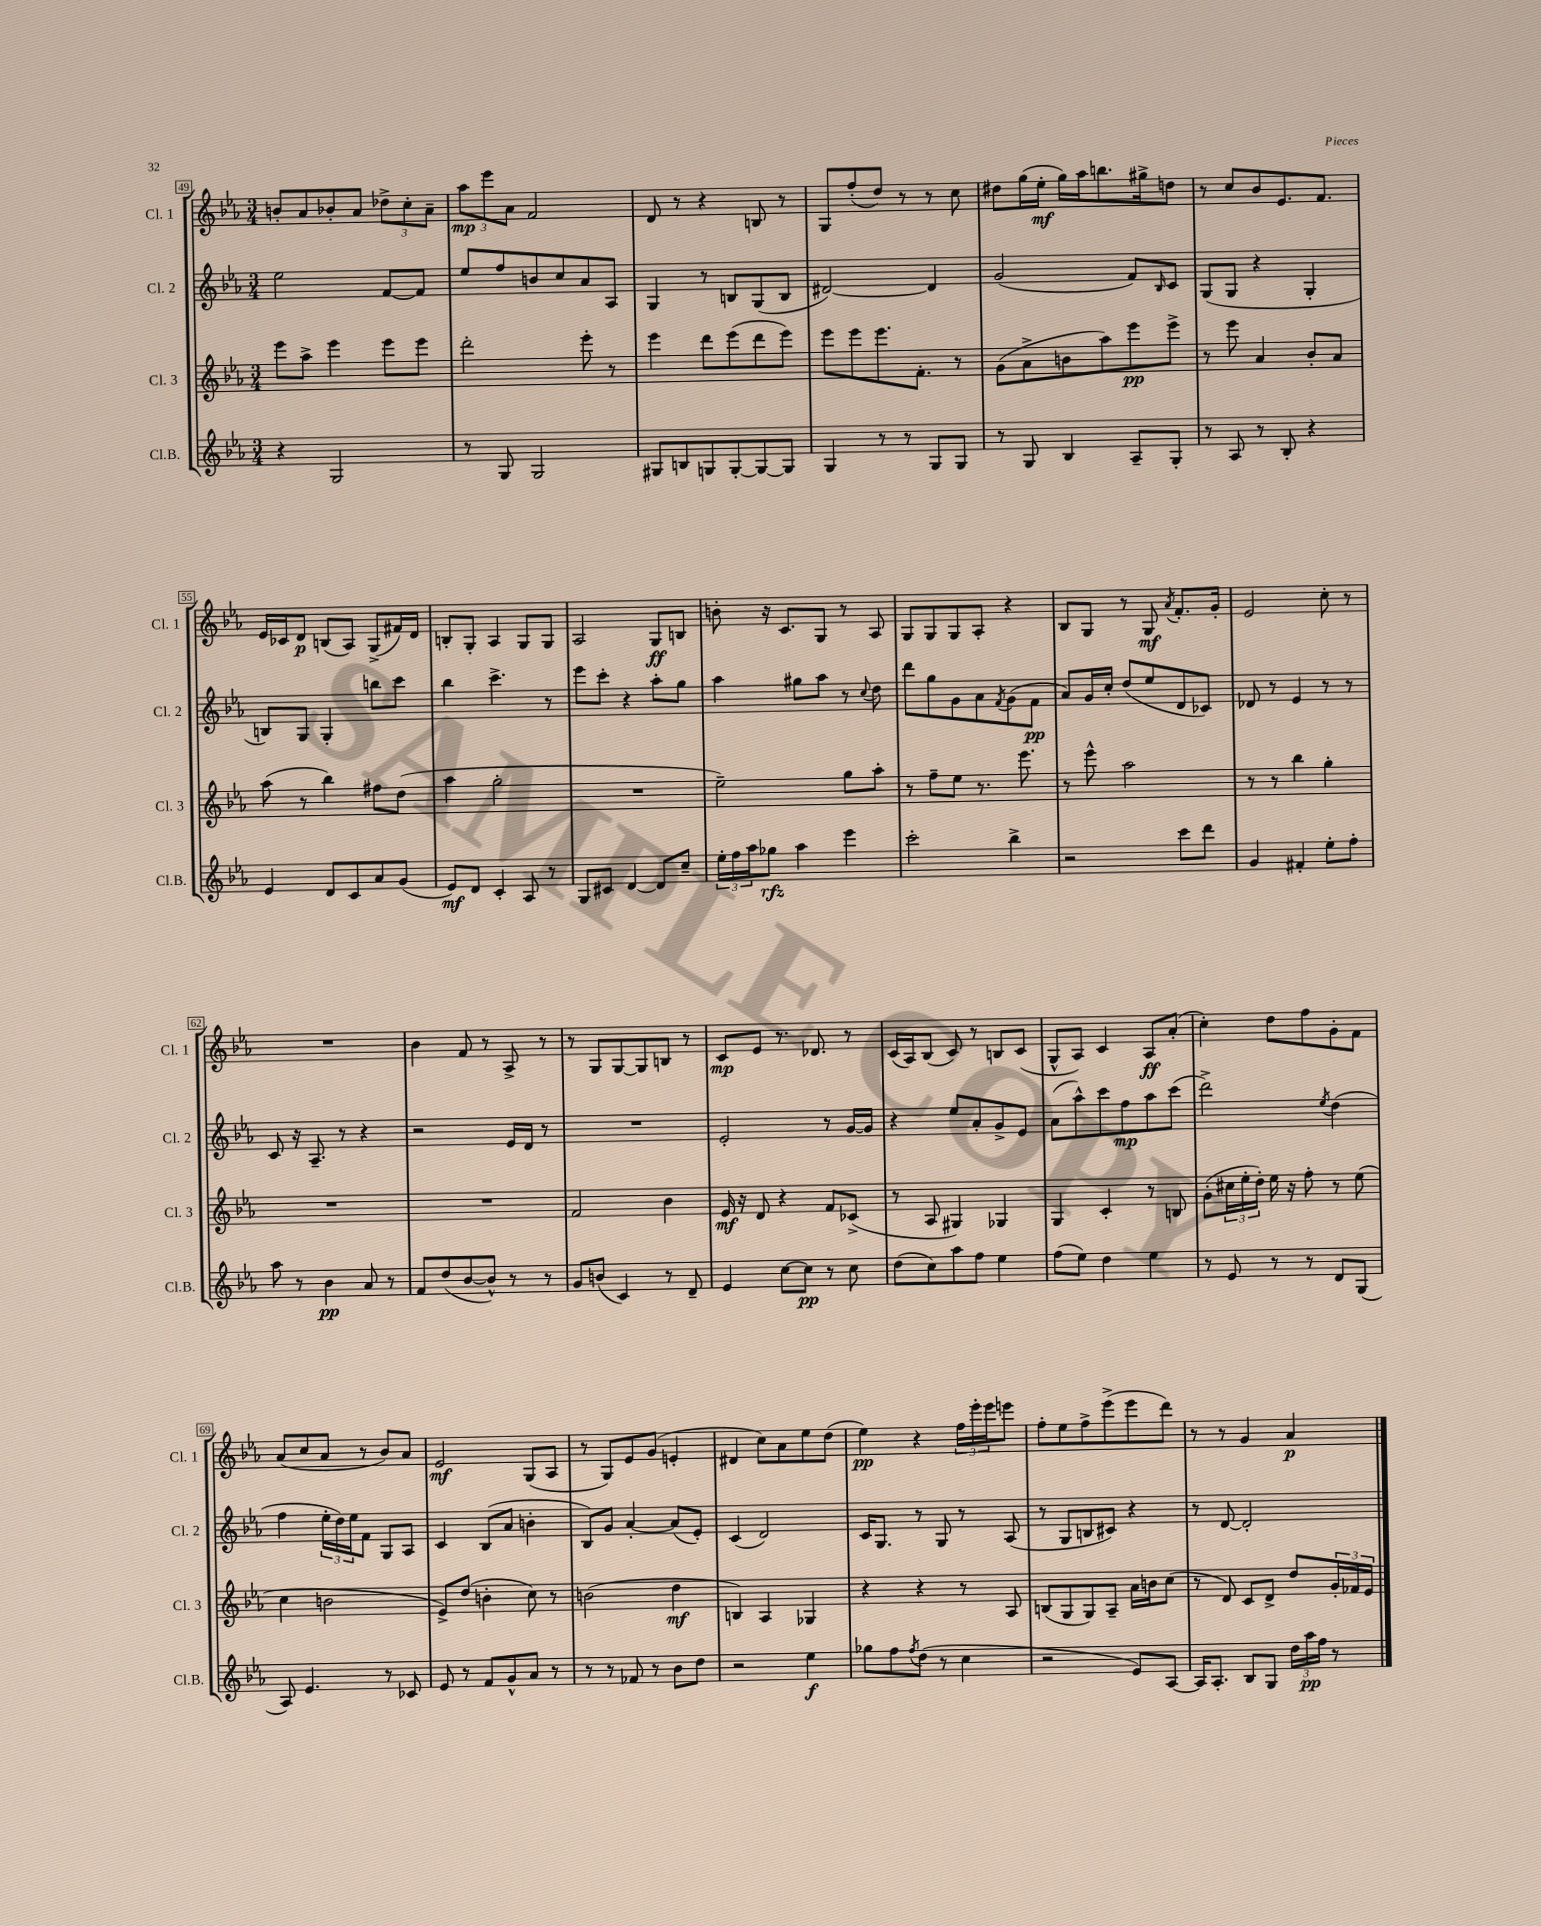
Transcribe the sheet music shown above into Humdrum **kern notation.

**kern	**kern	**kern	**kern
*staff4	*staff3	*staff2	*staff1
*clefG2	*clefG2	*clefG2	*clefG2
*k[b-e-a-]	*k[b-e-a-]	*k[b-e-a-]	*k[b-e-a-]
*M3/4	*M3/4	*M3/4	*M3/4
4r	8eee-\L	2ee-\	8b'/L
.	8aa-^\J	.	8a-/
2G/	4eee-\	.	8b-'/
.	.	.	8a-/J
.	8eee-\L	[8f/L	12dd-^\L
.	.	.	12cc'\
.	8eee-\J	8f/]J	.
.	.	.	12a-~\J
=	=	=	=
8r	2ddd'\	8ee-/L	12aa-\L
.	.	.	12eee-\
8G/	.	8ff/	.
.	.	.	12a-\J
2G/	.	8b/	2f/
.	.	8cc/	.
.	8eee-'\	8a-/	.
.	8r	8A-/J	.
=	=	=	=
8G#/L	4eee-\	4G/	8d/
8B/	.	.	8r
8G/	8ddd\L	8r	4r
[8G'/	(8eee-\	8B/L	.
8G/_	8ddd\	(8G/	8B/
8G/]J	8eee-\J)	8B/J	8r
=	=	=	=
4G/	8eee-\L	[2d#/)	8G/L
.	8eee-\	.	(8ff'/
8r	8.eee-\	.	8dd/J)
8r	.	.	8r
.	8.f'\J	.	.
8G/L	.	4d#/]	8r
8G/J	8r	.	8cc\
=	=	=	=
8r	(8g\L	(2g/	8dd#\L
8G/	8a-^\	.	(16gg\L
.	.	.	16ee-'\JJ
4B-/	8b\	.	16gg\LL)
.	.	.	16aa-\J
.	8aa-\)	.	8.bb\
8A-~/L	8eee-\	8f/L)	.
.	.	.	16gg#^\k
.	.	16qqB-/	.
8G'/J	8eee-^\J	8c/J	8dd\J
=	=	=	=
8r	8r	(8G/L	8r
8A-/	8eee-\	8G/J	8cc/L
8r	4a-/	4r	8b-/
8B-'/	.	.	8.e-/
4r	8b-'/L	4G'/	.
.	.	.	8.f/J
.	8a-/J	.	.
=	=	=	=
4e-/	(8aa-\	8B/L)	16e-/LL
.	.	.	16c-/J
.	8r	8G/J	8d/J
8d/L	4bb-\)	4G'/	(8B/L
8c/	.	.	8A-/J)
8a-/	8ff#\L	8bb\L	(8G^/L
(8g/J	(8dd\J	8ccc\J	16f#/L)
.	.	.	16d/JJ
=	=	=	=
8e-/L)	4aa-\	4bb-\	8B'/L
8d/J	.	.	8G'/J
4c'/	2gg'\	4.ccc^\	4A-/
8A-/	.	.	8G/L
8r	.	8r	8G/J
=	=	=	=
8G/L	2.r	8eee-\L	2A-/
8c#/J	.	8ccc'\J	.
[4d/	.	4r	.
8d/]L	.	8aa-'\L	8G/L
8cc~/J	.	8gg\J	8B/J
=	=	=	=
24ee-'\LL	2ee-~\)	4aa-\	8b'\
24ff\	.	.	.
24aa-\J	.	.	.
8gg-\J	.	.	16r
.	.	.	8.c/L
4aa-\	.	8gg#\L	.
.	.	8aa-\J	8G/J
4eee-\	8gg\L	8r	8r
.	.	8qqcc/	.
.	8aa-'\J	8dd\	8A-/
=	=	=	=
2ccc'\	8r	8ddd\L	8G/L
.	8ff~\L	8gg\	8G/
.	8ee-\J	8g\	8G/
.	8.r	8a-\	8A-'/J
.	.	8qf/	.
4bb-^\	.	(8g\	4r
.	8.eee-\	.	.
.	.	8f\J	.
=	=	=	=
2r	8r	8a-/L)	8B-/L
.	8eee-^^\	16g/L	8G/J
.	.	16cc'/JJ	.
.	2aa-\	(8dd/L	8r
.	.	8ee-/	8G/
.	.	.	8qa-/
8ccc\L	.	8d/	8.f'/L
8ddd\J	.	8c-/J)	.
.	.	.	16g'/Jk
=	=	=	=
4g/	8r	8d-/	2e-/
.	8r	8r	.
4f#'/	4bb-\	4e-/	.
8ee-'\L	4gg'\	8r	8cc'\
8ff'\J	.	8r	8r
=	=	=	=
8aa-\	2.r	8c/	2.r
8r	.	16r	.
.	.	8.A-~/	.
4b-\	.	.	.
.	.	8r	.
8a-/	.	4r	.
8r	.	.	.
=	=	=	=
8f/L	2.r	2r	4b-\
(8dd/	.	.	.
[8b-/	.	.	8f/
8b-^^/]J)	.	.	8r
8r	.	16e-/LL	8A-^/
.	.	16d/JJ	.
8r	.	8r	8r
=	=	=	=
8g/L	2f/	2.r	8r
(8b/J	.	.	8G/L
4c/)	.	.	[8G/
.	.	.	8G/]
8r	4b-\	.	8B/J
8d~/	.	.	8r
=	=	=	=
4e-/	16e-/	2e-'/	8c/L
.	16r	.	.
.	8d/	.	8e-/J
[8cc\L	4r	.	8.r
8cc\]J	.	.	.
.	.	.	8.d-/
8r	8f/L	8r	.
8cc\	(8c-^/J	[16g/LL	8r
.	.	16g/]JJ	.
=	=	=	=
(8dd\L	8r	4r	(16c/LL
.	.	.	16A-/J)
8cc\)	8A-/	.	(8B-/J
8aa-\	4G#/)	8ee-/L	8c/)
8ff\J	.	8a-'/	8r
4ee-\	4G-/	8g^/	8B/L
.	.	8e-/J	(8c/J
=	=	=	=
(8ff\L	4G/	(8a-\L	8G^^/L
8ee-\J)	.	8aa-^^\)	8A-/J)
4dd\	4c'/	8ccc\	4c/
.	.	8ff\	.
4ee-\	8r	8aa-\	8A-/L
.	8B/	(8ccc\J	(8a-'/J
=	=	=	=
8r	(8g'\L	2ddd^\)	4cc'\)
8e-/	24cc#\L	.	.
.	24ee-'\	.	.
.	24dd'\JJ)	.	.
8r	16ee-\	.	8dd\L
.	16r	.	.
8r	8ff'\	.	8ff\
.	.	8qee-/	.
8d/L	8r	(4dd\	8g'\
(8G/J	(8ee-\	.	8f\J
=	=	=	=
8A-/)	4cc\	4ff\	(8a-/L
4.e-/	.	.	8cc/
.	2b\	24ee-'\LL	8a-/J
.	.	24dd\)	.
.	.	24ee-\J	.
.	.	8f\J	8r
8r	.	8G/L	8b-/L)
8c-/	.	8A-/J	8a-/J
=	=	=	=
8e-/	8e-^/L)	4c/	2e-/
8r	(8dd/J	.	.
8f/L	4b'\	(8B-/L	.
8g^^/	.	8a-/J	.
8a-/J	8cc\)	4b'\	(8G/L
8r	8r	.	8A-/J
=	=	=	=
8r	(2b\	8B-/L)	8r
8r	.	8g/J	8G/L)
8f-/	.	[4a-'/	8e-/
8r	.	.	(8g/J
8b-\L	4dd\	(8a-/]L	4e'/
8dd\J	.	8e-'/J)	.
=	=	=	=
2r	4B/)	(4c/	4d#/
.	4A-/	2d/)	8cc\L)
.	.	.	8a-\
4ee-\	4G-/	.	8ee-\
.	.	.	(8dd\J
=	=	=	=
8gg-\L	4r	16c/LK	4ee-\)
.	.	8.G/J	.
8ff\	.	.	.
8qff/	.	.	.
(8dd\J	4r	8r	4r
8r	.	8G/	.
4cc\	8r	8r	24ff\LL
.	.	.	24eee-'\
.	.	.	24eee-\J
.	8A-/	(8A-/	8eee\J
=	=	=	=
2r	(8B/L	8r	8ff'\L
.	8G/	8G/L	8ee-\
.	8G/)	8B/	8ff^\
.	8A-~/J	8c#/J)	(8eee-^\
8e-/L)	16a-\LL	4r	8eee-\
.	16b\J	.	.
[8A-/J	(8cc\J	.	8ddd\J)
=	=	=	=
16A-/]LK	8r	8r	8r
8.A-'/J	.	.	.
.	8d/)	[8d/	8r
8B-/L	8c/L	2d'/]	4g/
8G/J	8d^/J	.	.
24dd\LL	8dd/L	.	4a-/
24aa-\	.	.	.
24ff\JJ	.	.	.
8r	24g'/L	.	.
.	24f-/	.	.
.	24e-/JJ	.	.
==	==	==	==
*-	*-	*-	*-
